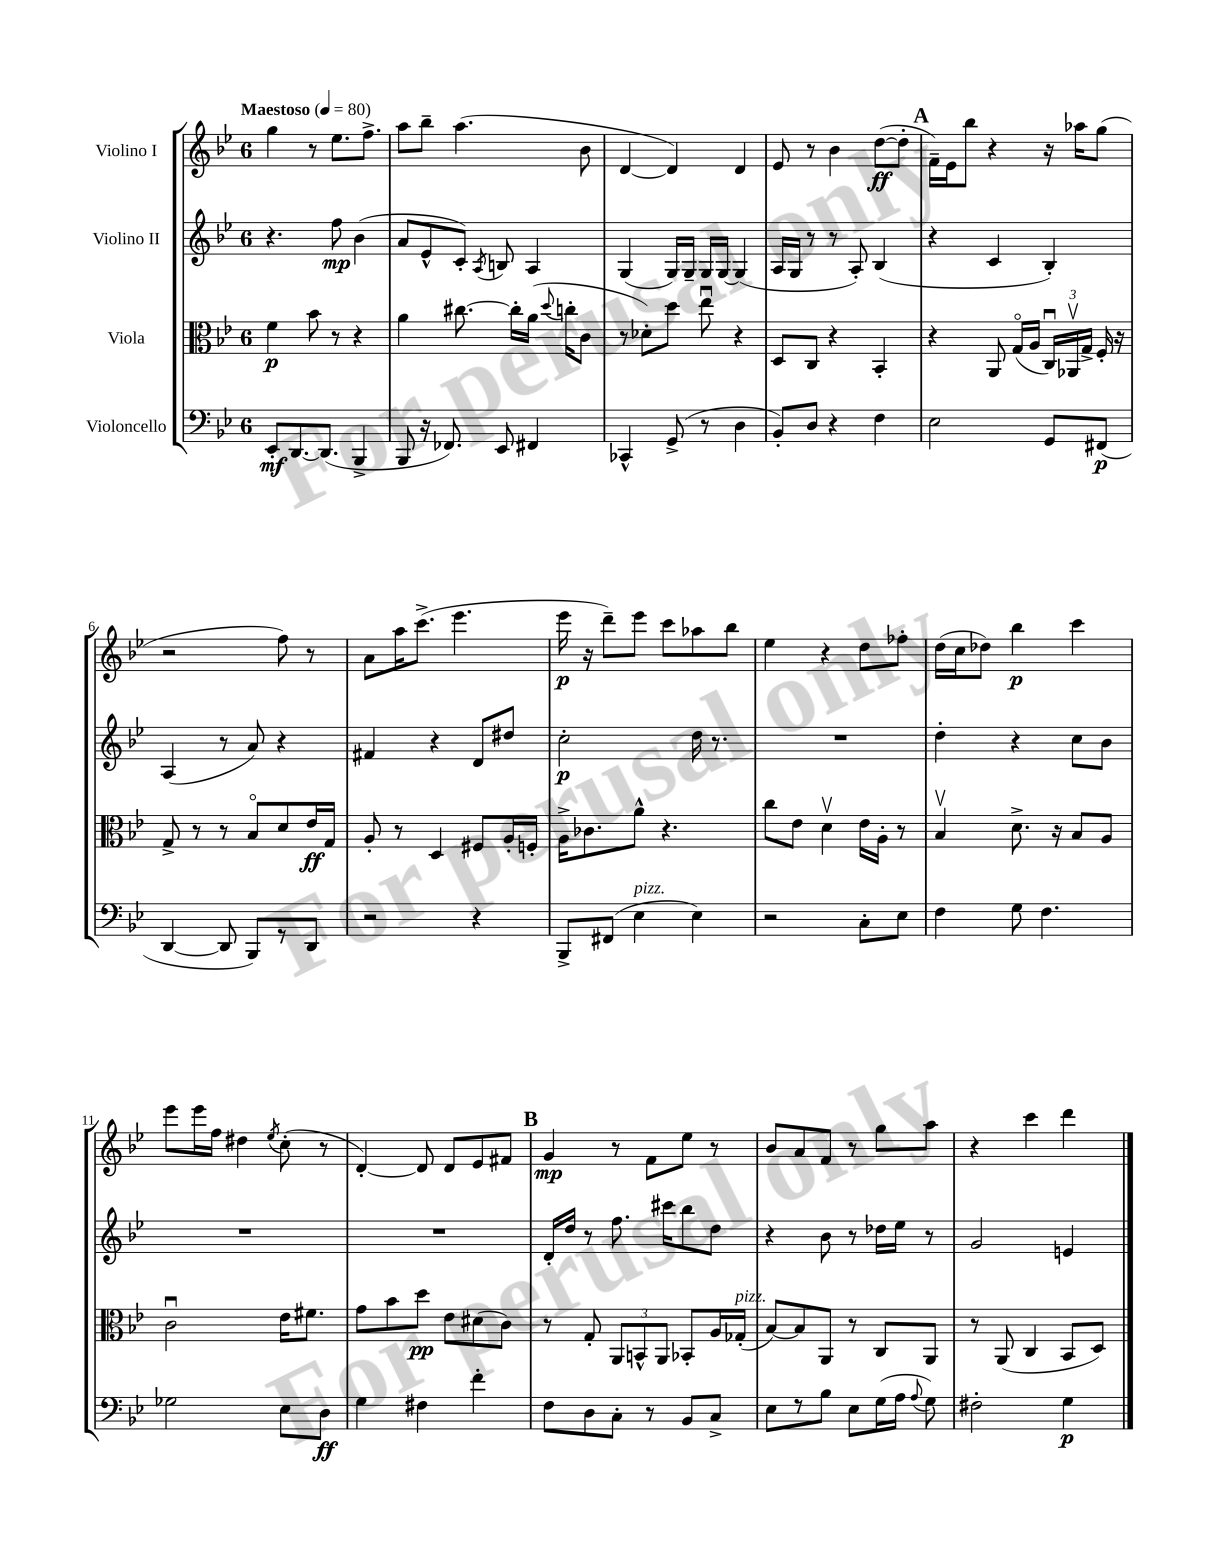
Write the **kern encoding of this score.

**kern	**kern	**kern	**kern
*staff4	*staff3	*staff2	*staff1
*clefF4	*clefC3	*clefG2	*clefG2
*k[b-e-]	*k[b-e-]	*k[b-e-]	*k[b-e-]
*M6/8	*M6/8	*M6/8	*M6/8
*MM80	*MM80	*MM80	*MM80
8EE-'/L	4f\	4.r	4gg\
[8.DD/	.	.	.
.	8b-\	.	8r
(8.DD/]J	.	.	.
.	8r	8ff\	8.ee-\L
4BBB-^/	4r	(4b-\	.
.	.	.	8.ff^\J
=	=	=	=
8BBB-/	4a\	8a/L	8aa\L
16r	.	8e-^^/	8bb-~\J
8.FF-/)	.	.	.
.	[8.cc#\	8c'/J)	(4.aa\
.	.	8qA/	.
8EE-/	.	8B/	.
.	16cc#'\]LL	.	.
4FF#/	(16a\JJ	4A/	.
.	8qqdd/	.	.
.	16cc'\LK	.	.
.	8c\J	.	8b-\
=	=	=	=
4CC-^^/	8r	(4G/	[4d/
.	8d-'\L)	.	.
(8GG^/	8dd\J	16G/LL)	4d/])
.	.	16G~/JJ	.
8r	8ee-u\	16G/LL	.
.	.	[16G/JJ	.
4D\	4r	(4G/]	4d/
=	=	=	=
8BB-'/L)	8D/L	16A/LL	8e-/
.	.	16G/JJ	.
8D/J	8C/J	8r	8r
4r	4r	8r	4b-\
.	.	8A'/)	.
4F\	4BB-'/	(4B-/	([8dd\L
.	.	.	8dd'\]J
=	=	=	=
2E-\	4r	4r	16f~\LL)
.	.	.	16e-\J
.	.	.	8bb-\J
.	8AA/	4c/	4r
.	(16Go/LL	.	.
.	16A/JJ	.	.
8GG/L	24Cu/LL)	4B-'/)	16r
.	24AA-v/	.	.
.	.	.	16aa-\LK
.	24G^/JJ	.	.
(8FF#/J	16F'/	.	(8gg\J
.	16r	.	.
=	=	=	=
[4DD/	8G^/	(4A/	2r
.	8r	.	.
8DD/]	8r	8r	.
8BBB-/L)	8B-o/L	8a/)	.
8r	8d/	4r	8ff\)
8DD/J	16e-/L	.	8r
.	16G/JJ	.	.
=	=	=	=
2r	8A'/	4f#/	8a\L
.	8r	.	16aa\K
.	.	.	(8.ccc^\J
.	4D/	4r	.
.	.	.	4.eee-\
4r	8F#/L	8d/L	.
.	16A'/L	8dd#/J	.
.	16F'/JJ	.	.
=	=	=	=
8BBB-^/L	16A^\LK	2cc'\	16eee-\
.	8.c-\	.	16r
(8FF#/J	.	.	8ddd~\L)
4E-\	8a^^\J	.	8eee-\J
.	4.r	.	8ccc\L
4E-\)	.	16dd\	8aa-\
.	.	8.r	.
.	.	.	8bb-\J
=	=	=	=
2r	8cc\L	2.r	4ee-\
.	8e-\J	.	.
.	4dv\	.	4r
8C'\L	16e-\LL	.	8dd\L
.	16A'\JJ	.	.
8E-\J	8r	.	8ff-'\J
=	=	=	=
4F\	4B-v/	4dd'\	(16dd\LL
.	.	.	16cc\J
.	.	.	8dd-\J)
8G\	8.d^\	4r	4bb-\
4.F\	.	.	.
.	16r	.	.
.	8B-/L	8cc\L	4ccc\
.	8A/J	8b-\J	.
=	=	=	=
2G-\	2cu\	2.r	8eee-\L
.	.	.	16eee-\L
.	.	.	16ff\JJ
.	.	.	4dd#\
.	.	.	8qee-/
8E-\L	16e-\LK	.	(8cc'\
.	8.f#\J	.	.
8D\J	.	.	8r
=	=	=	=
4G\	8g\L	2.r	[4d'/)
.	8b-\	.	.
4F#\	8dd\J	.	8d/]
.	8e-\L	.	8d/L
4f'\	(8d#\	.	8e-/
.	8c\J)	.	8f#/J
=	=	=	=
8F\L	8r	16d'/LL	4g/
.	.	16dd/JJ	.
8D\	8G'/	8r	.
8C'\J	12AA/L	8.ff\	8r
.	12BB^^/	.	.
8r	.	.	8f\L
.	12AA/J	.	.
.	.	16ccc#\LK	.
8BB-/L	8BB-'/L	8bb-\	8ee-\J
8C^/J	16A/L	8dd\J	8r
.	(16G-'/JJ	.	.
=	=	=	=
8E-\L	[8B-/L)	4r	8b-/L
8r	8B-/]	.	8a/
8B-\J	8AA/J	8b-\	8f/J
8E-\L	8r	8r	8r
(16G\L	8C/L	16dd-\LL	8gg\L
16A\JJ	.	16ee-\JJ	.
8qqA/	.	.	.
8G\)	8AA/J	8r	8aa\J
=	=	=	=
2F#'\	8r	2g/	4r
.	(8AA/	.	.
.	4C/	.	4ccc\
4G\	8BB-/L	4e/	4ddd\
.	8D/J)	.	.
==	==	==	==
*-	*-	*-	*-
